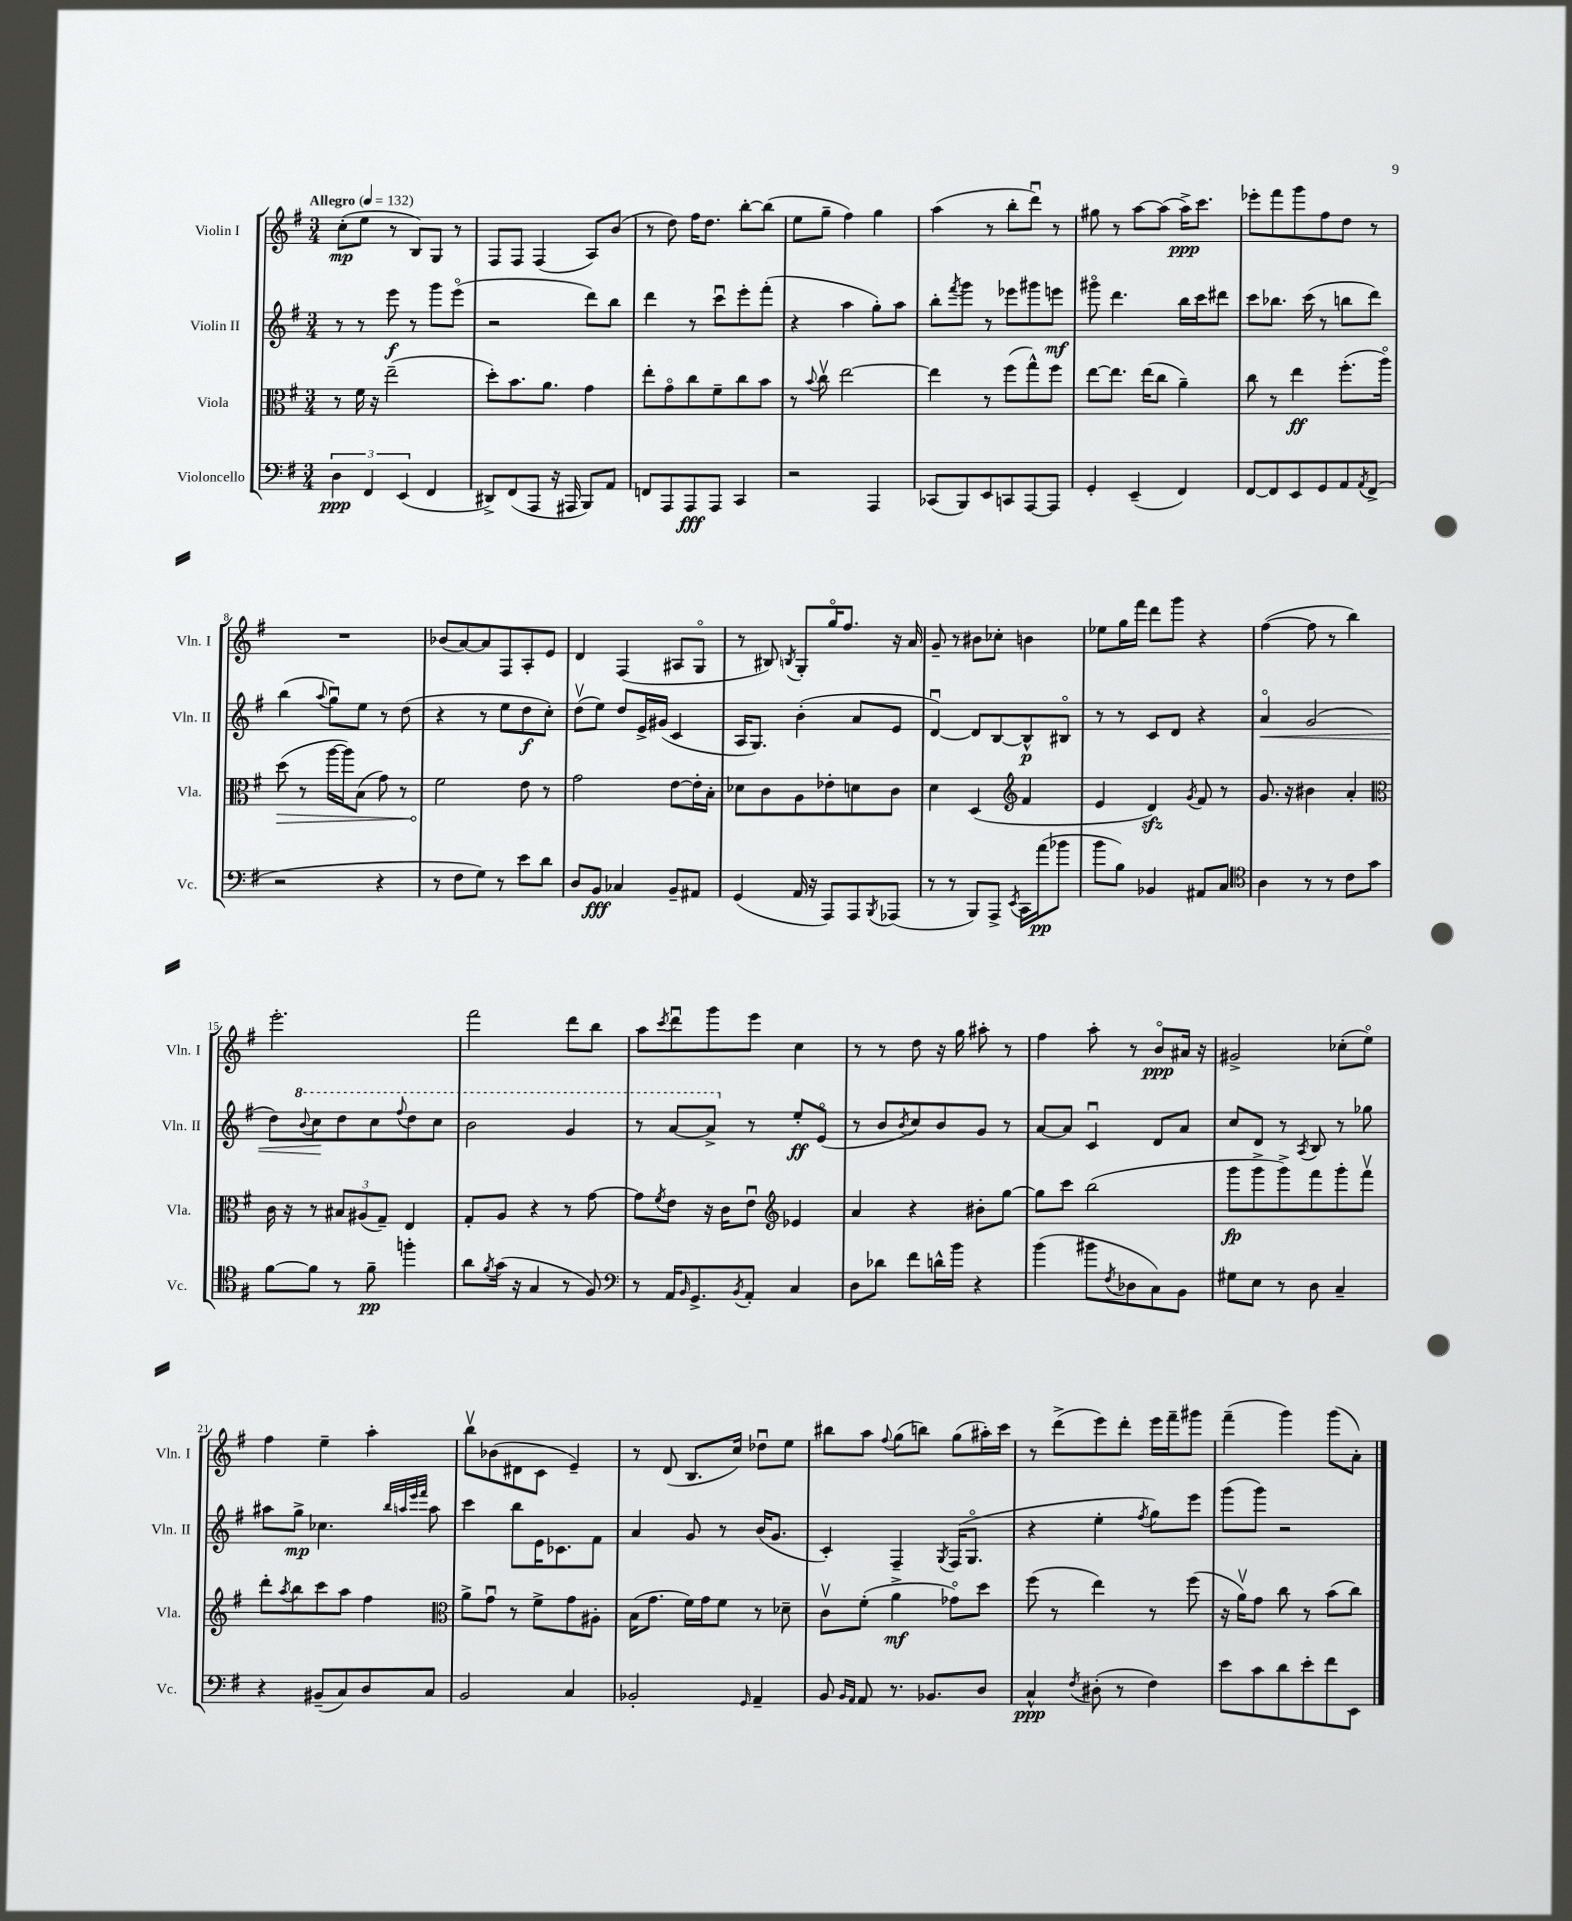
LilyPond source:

<<
\new StaffGroup <<
\new Staff = "s0" \with { instrumentName = "Violin I" shortInstrumentName = "Vln. I" } {
    \clef treble \key g \major \numericTimeSignature \time 3/4 \tempo "Allegro" 4 = 132
    c''8-.\mp( e''8 r8 b8) g8 r8 |
    fis8 fis8 fis4( a8) b'8( |
    r8 d''8) fis''16 d''8. b''8~-. b''8( |
    e''8 g''8-- fis''4) g''4 |
    a''4( r8 b''8-. d'''8\downbow) r8 |
    gis''8 r8 a''8~ a''8( a''16->\ppp) c'''8. |
    ees'''8-. fis'''8 g'''8 fis''8 d''8 r8 |
    R2. |
    bes'8( a'8~) a'8 fis8 a8-. e'8 |
    d'4 fis4( ais8 g8\flageolet |
    r8 bis8) \acciaccatura { b8 } g8-. g''16\flageolet fis''8. r16 a'16 |
    g'8-- r8 bis'8 ces''8-. b'4 |
    ees''8 g''16 fis'''16 d'''8 g'''8 r4 |
    fis''4~( fis''8 r8 b''4) |
    e'''2.-. |
    fis'''2 d'''8 b''8 |
    a''8 \acciaccatura { c'''8 } d'''8\downbow g'''8 e'''8 c''4 |
    r8 r8 d''8 r16 g''16 ais''8-. r8 |
    fis''4 a''8-. r8 b'8\flageolet\ppp ais'16 r16 |
    gis'2-> ces''8-.( e''8\flageolet) |
    fis''4 e''4-- a''4-. |
    b''8\upbow bes'8( dis'8 c'8 e'4--) |
    r8 d'8( b8. c''16) des''8\downbow e''8 |
    bis''8 a''8 \appoggiatura { fis''8 } g''8( b''8) g''8( ais''16-.) c'''16 |
    r8 d'''8->( e'''8) d'''8-. e'''16 fis'''16-- gis'''8 |
    fis'''4--( g'''4) g'''8( a'8-.) \bar "|." |
}
\new Staff = "s1" \with { instrumentName = "Violin II" shortInstrumentName = "Vln. II" } {
    \clef treble \key g \major \numericTimeSignature \time 3/4
    r8 r8 e'''8\f r8 g'''8 e'''8\flageolet( |
    r2 d'''8) b''8 |
    d'''4 r8 c'''8\downbow e'''8-. fis'''8-.( |
    r4 a''4 g''8-.) a''8 |
    b''8-. \acciaccatura { fis'''8 } g'''8 r8 ees'''8 gis'''8 e'''8\mf |
    gis'''8\flageolet d'''4. b''16 c'''16 dis'''8 |
    c'''8 bes''8. c'''16( r8 b''8 d'''8) |
    b''4( \appoggiatura { a''8 } g''8\downbow) e''8 r8 d''8( |
    r4 r8 e''8 d''8\f c''8-.) |
    d''8\upbow( e''8) d''8 e'16-> gis'16( c'4 |
    a16 g8.) b'4-.( a'8 e'8 |
    d'4~\downbow) d'8 b8~ b8-^\p bis8\flageolet |
    r8 r8 c'8 d'8 r4 |
    a'4\flageolet\< g'2( |
    d''8) \ottava #1 \appoggiatura { b''8 } c'''8\! d'''8 c'''8 \appoggiatura { fis'''8 } d'''8 c'''8 |
    b''2 g''4 |
    r8 a''8~ a''8-> \ottava #0 r8 e''8-.\ff e'8\flageolet( |
    r8 b'8 \acciaccatura { b'8 } c''8) b'8 g'8 r8 |
    a'8~ a'8 c'4\downbow d'8 a'8 |
    c''8 d'8 r8 \acciaccatura { a8 } b8 r8 ges''8 |
    ais''8 g''8->\mp ces''4. \grace { b''32 a''32 e'''32 fis'''32 } a''8 |
    c'''4 b''8 e'16 ces'8. fis'8 |
    a'4 g'8 r8 b'16( g'8. |
    c'4-.) fis4-- \acciaccatura { g8 } fis16( g8.\flageolet |
    r4 e''4-. \acciaccatura { fis''8 } g''8) e'''8 |
    g'''8( g'''8) r2 \bar "|." |
}
\new Staff = "s2" \with { instrumentName = "Viola" shortInstrumentName = "Vla." } {
    \clef alto \key g \major \numericTimeSignature \time 3/4
    r8 fis'16 r16 e''2--( |
    d''8-.) b'8. a'8. g'4 |
    e''8-. g'8\flageolet c''8 fis'8-- c''8 b'8 |
    r8 \appoggiatura { b'8 } c''8\upbow e''2~ |
    e''4 r8 fis''8( g''8-^) fis''8 |
    e''8~ e''8. e''16( c''8 a'4--) |
    c''8 r8 e''4\ff fis''8.-.( a''16\flageolet) |
    \once \override Hairpin.circled-tip = ##t d''8\>( r8 a''16~ a''16) b8( g'8) r8 |
    fis'2\! e'8 r8 |
    g'2 e'8~ e'16-. b16-. |
    des'8 c'8 a8 ees'8-. d'8 c'8 |
    d'4 d4( \clef treble fis'4 |
    e'4 d'4\sfz) \acciaccatura { g'8 } fis'8 r8 |
    g'8. r16 bis'4 a'4-. |
    \clef alto c'16 r16 r8 \tuplet 3/2 { bis8 ais8( g8--) } e4 |
    g8-. a8 r4 r8 g'8~ |
    g'8 \acciaccatura { fis'8 } e'8 r16 c'16 e'8\downbow \clef treble ees'4 |
    a'4 r4 bis'8-. g''8~ |
    g''8 c'''8 b''2( |
    g'''8\fp g'''8-> g'''8->) fis'''8 g'''8-. fis'''8\upbow |
    d'''8-. \acciaccatura { a''8 } b''8 c'''8 a''8 fis''4 |
    \clef alto a'8-> g'8\downbow r8 fis'8-> g'8 ais8-. |
    b16( g'8. fis'16) g'16 fis'8 r8 des'8-- |
    c'8\upbow fis'8-.( a'4->\mf ges'8\flageolet) d''8 |
    fis''8( r8 e''4) r8 fis''8( |
    r16 a'16\upbow) g'8 c''8 r8 b'8( c''8) \bar "|." |
}
\new Staff = "s3" \with { instrumentName = "Violoncello" shortInstrumentName = "Vc." } {
    \clef bass \key g \major \numericTimeSignature \time 3/4
    \tuplet 3/2 { d4\ppp fis,4 e,4( } fis,4 |
    dis,8->) fis,8( a,,8 r16 ais,,16 b,,8) a,8 |
    f,8 a,,8 a,,8\fff a,,8 c,4 |
    r2 a,,4 |
    ces,8( b,,8) e,8 c,8 a,,8~ a,,8 |
    g,4-. e,4--( fis,4) |
    fis,8~ fis,8 e,8 g,8 a,8 \acciaccatura { a,8 } fis,8->( |
    r2 r4 |
    r8 fis8 g8) r8 e'8 d'8 |
    d8 b,8\fff ces4 b,8-- ais,8 |
    g,4( a,16 r16 a,,8) a,,8 \acciaccatura { b,,8 } aes,,8( |
    r8 r8 b,,8) a,,8-> \acciaccatura { e,8 } c,16 a'16\pp( bes'8 |
    b'8 b8) bes,4 ais,8 c8 |
    \clef tenor a4 r8 r8 c'8 g'8 |
    fis'8~ fis'8 r8 fis'8--\pp f''4-. |
    a'8 \acciaccatura { fis'8 } g'16( r16 g4 r8 fis8) |
    \clef bass r8 a,16 \grace { b,16 } g,8.-> \acciaccatura { b,8 } a,8-. c4 |
    d8 des'8 fis'8 d'16-^ b'16 r4 |
    b'4( bis'8 \acciaccatura { fis8 } des8 c8) b,8 |
    gis8 e8 r8 d8 c4-- |
    r4 bis,8--( c8) d8 c8 |
    b,2 c4 |
    bes,2-. \grace { g,16 } a,4-- |
    b,8 \grace { b,16 a,16 } a,8 r8. bes,8. d8 |
    c4-^\ppp \acciaccatura { fis8 } dis8-.( r8 fis4) |
    e'8 c'8 d'8 e'8-. fis'8 e,8 \bar "|." |
}
>>
>>
